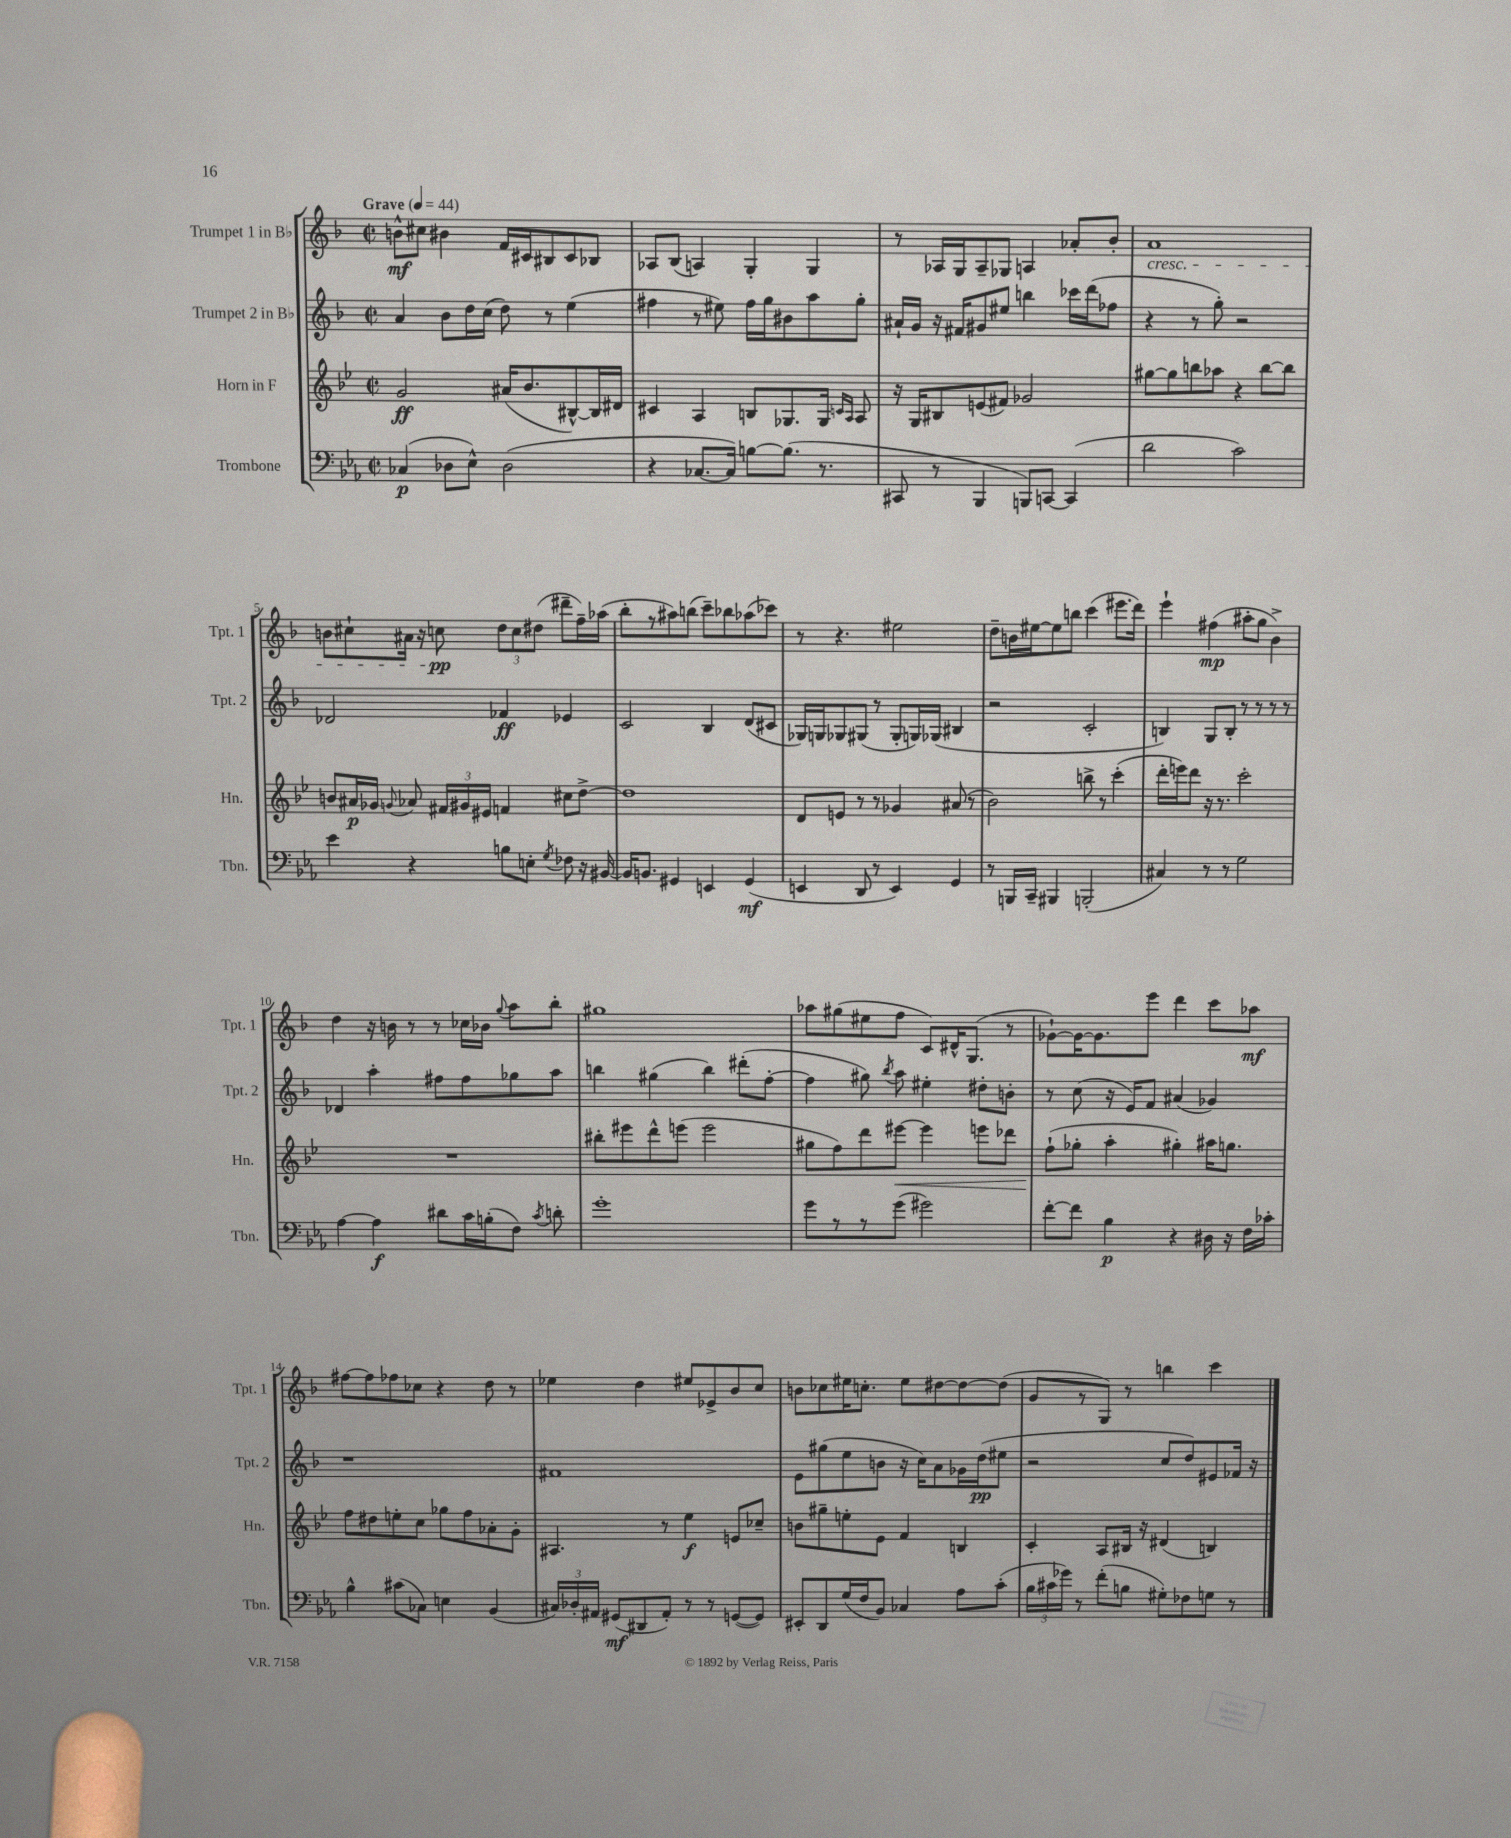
<<
\new StaffGroup <<
\new Staff = "s0" \with { instrumentName = "Trumpet 1 in Bb" shortInstrumentName = "Tpt. 1" } {
    \clef treble \key f \major \defaultTimeSignature \time 2/2 \tempo "Grave" 4 = 44
    \autoBeamOff b'8[-^\mf cis''8] bis'4 f'16[ cis'16 bis8 cis'8 bes8] |
    aes8[ bes8]( a4) g4-. g4 |
    r8 aes16[ g16 aes8-- ges8] a4 aes'8[-. bes'8]-. |
    a'1\cresc |
    b'8[ cis''8-! ais'16] r16 c''8\pp\! \tuplet 3/2 { d''8[ c''8 dis''8]( } dis'''8[-- f''16--) aes''16]( |
    bes''8[-. r8 ais''8) b''8]( c'''8[--) bes''8 aes''8( ces'''8]) |
    r8 r4. eis''2 |
    d''8[-- b'16 eis''16~ eis''8 b''8] c'''4( eis'''8.[ d'''16]) |
    e'''4-! fis''4\mp( ais''8[-. g''8] bes'4->) |
    d''4 r16 b'16 r8 r8 ces''16[ bes'16] \appoggiatura { g''8 } a''8[ bes''8]-. |
    gis''1 |
    aes''8[ gis''8( eis''8 f''8] c'8[) dis'16-^ g8.]( r8 |
    ges'8[~-!) ges'16~ ges'8. e'''8] d'''4 c'''8[ aes''8]\mf |
    fis''8[~ fis''8 fes''8 ces''8] r4 d''8 r8 |
    ees''4 d''4 eis''8[ ees'8-> bes'8 c''8] |
    b'8[ ces''8 eis''16 c''8.]-. eis''8[ dis''8~ dis''8~ dis''8]( |
    g'8[ r8 g8]) r8 b''4 c'''4 \bar "|." |
}
\new Staff = "s1" \with { instrumentName = "Trumpet 2 in Bb" shortInstrumentName = "Tpt. 2" } {
    \clef treble \key f \major \defaultTimeSignature \time 2/2
    \autoBeamOff a'4 bes'8[ d''16 c''16]( d''8) r8 e''4( |
    fis''4 r8 eis''8) fis''16[ g''16 bis'8 a''8 g''8]-. |
    ais'16[-! g'16] r16 fis'16[ gis'8 eis''8] b''4 ces'''16[ d'''16( fes''8] |
    r4 r8 g''8-.) r2 |
    des'2 fes'4\ff ees'4 |
    c'2 bes4 d'8[( cis'8] |
    ges16[) g16 ges8 gis8]( r8 gis8[-. g16) ges16]( bis4 |
    r2 c'2-. |
    b4) g8[ b8]-. r8 r8 r8 r8 |
    des'4 a''4-. fis''8[ fis''8 ges''8 a''8] |
    b''4 gis''4( b''4) dis'''8[-.( f''8]~-. |
    f''4 gis''8) \acciaccatura { bes''8 } a''8 eis''4-. dis''8[-. b'8]-. |
    r8 c''8( r16 e'16[) f'8] ais'4( ges'4) |
    r1 |
    fis'1 |
    e'8[ gis''8( e''8 b'8] r16 c''16[) a'8 ges'16 d''16\pp( eis''8] |
    r2 c''8[ d''8) eis'8 fes'16] r16 \bar "|." |
}
\new Staff = "s2" \with { instrumentName = "Horn in F" shortInstrumentName = "Hn." } {
    \clef treble \key bes \major \defaultTimeSignature \time 2/2
    \autoBeamOff g'2\ff ais'16[( bes'8. bis8~-^) bis16 dis'16] |
    cis'4 a4 b8[ ges8. ges16] \grace { c'16[ a16] } a8 |
    r16 g16[ bis8 e'8( fis'8]) ges'2 |
    gis''8[~ gis''8 b''8 aes''8] r4 b''8[~ b''8] |
    b'8[ ais'16\p ges'16] \appoggiatura { g'8 } aes'8 \tuplet 3/2 { fis'16[ gis'16 eis'16] } f'4 cis''8[ d''8]~-> |
    d''1 |
    d'8[ e'8] r8 r8 ges'4 ais'8( r8 |
    bes'2) b''8-> r8 c'''4-.( |
    d'''16[-. e'''16) d'''8] r16 r8. c'''2-. |
    R1 |
    bis''8[-. eis'''8 d'''8-^ e'''8]( e'''2 |
    gis''8[ f''8) d'''8 eis'''8]~\< eis'''4 e'''8[ des'''8] |
    f''8[-!\!( ges''8]-. a''4-. gis''4-.) ais''16[ g''8.] |
    f''8[ dis''8 e''8-. c''8] ges''8[ f''8 aes'8-. g'8]-. |
    ais4. r8 ees''4\f e'8[ ces''8]-- |
    b'8[ gis''8-- e''8-. ees'8] f'4 b4 |
    c'4-. a8[ bis16] r16 dis'4( b4) \bar "|." |
}
\new Staff = "s3" \with { instrumentName = "Trombone" shortInstrumentName = "Tbn." } {
    \clef bass \key ees \major \defaultTimeSignature \time 2/2
    \autoBeamOff ces4\p( des8[ ees8]-^) des2( |
    r4 ces8.[~ ces16]) b8[~ b8.]( r8. |
    cis,8 r8 bes,,4 b,,8[) c,8]~ c,4( |
    d'2 c'2) |
    ees'4 r4 b8[ e8]-. \acciaccatura { g8 } fes8 r16 bis,16~ |
    bis,16[ b,8.] gis,4 e,4 gis,4\mf( |
    e,4 d,8 r8 e,4) g,4 |
    r8 b,,16[ c,16]-- bis,,4 b,,2-.( |
    cis4) r8 r8 g2 |
    aes4~ aes4\f dis'8[ c'16 b16-.( f8]) \acciaccatura { c'8 } d'8-. |
    g'1-. |
    g'8[ r8 r8 g'8]( gis'2) |
    f'8[~-. f'8] bes4\p r4 dis16 r16 f16[ ces'16]-. |
    bes4-^ cis'8[( ces8]) e4 bes,4( |
    \tuplet 3/2 { cis16[) des16-. ais,16] } gis,8[\mf( dis,8 ais,8]-.) r8 r8 g,8[~( g,8]) |
    eis,8[-. d,8 g16( f16 bes,8]) ces4 aes8[ c'8]-.( |
    \tuplet 3/2 { bes16[ cis'16 ges'16]) } r8 f'8[-.( b8] gis8[-.) fes8 g8] r8 \bar "|." |
}
>>
>>
